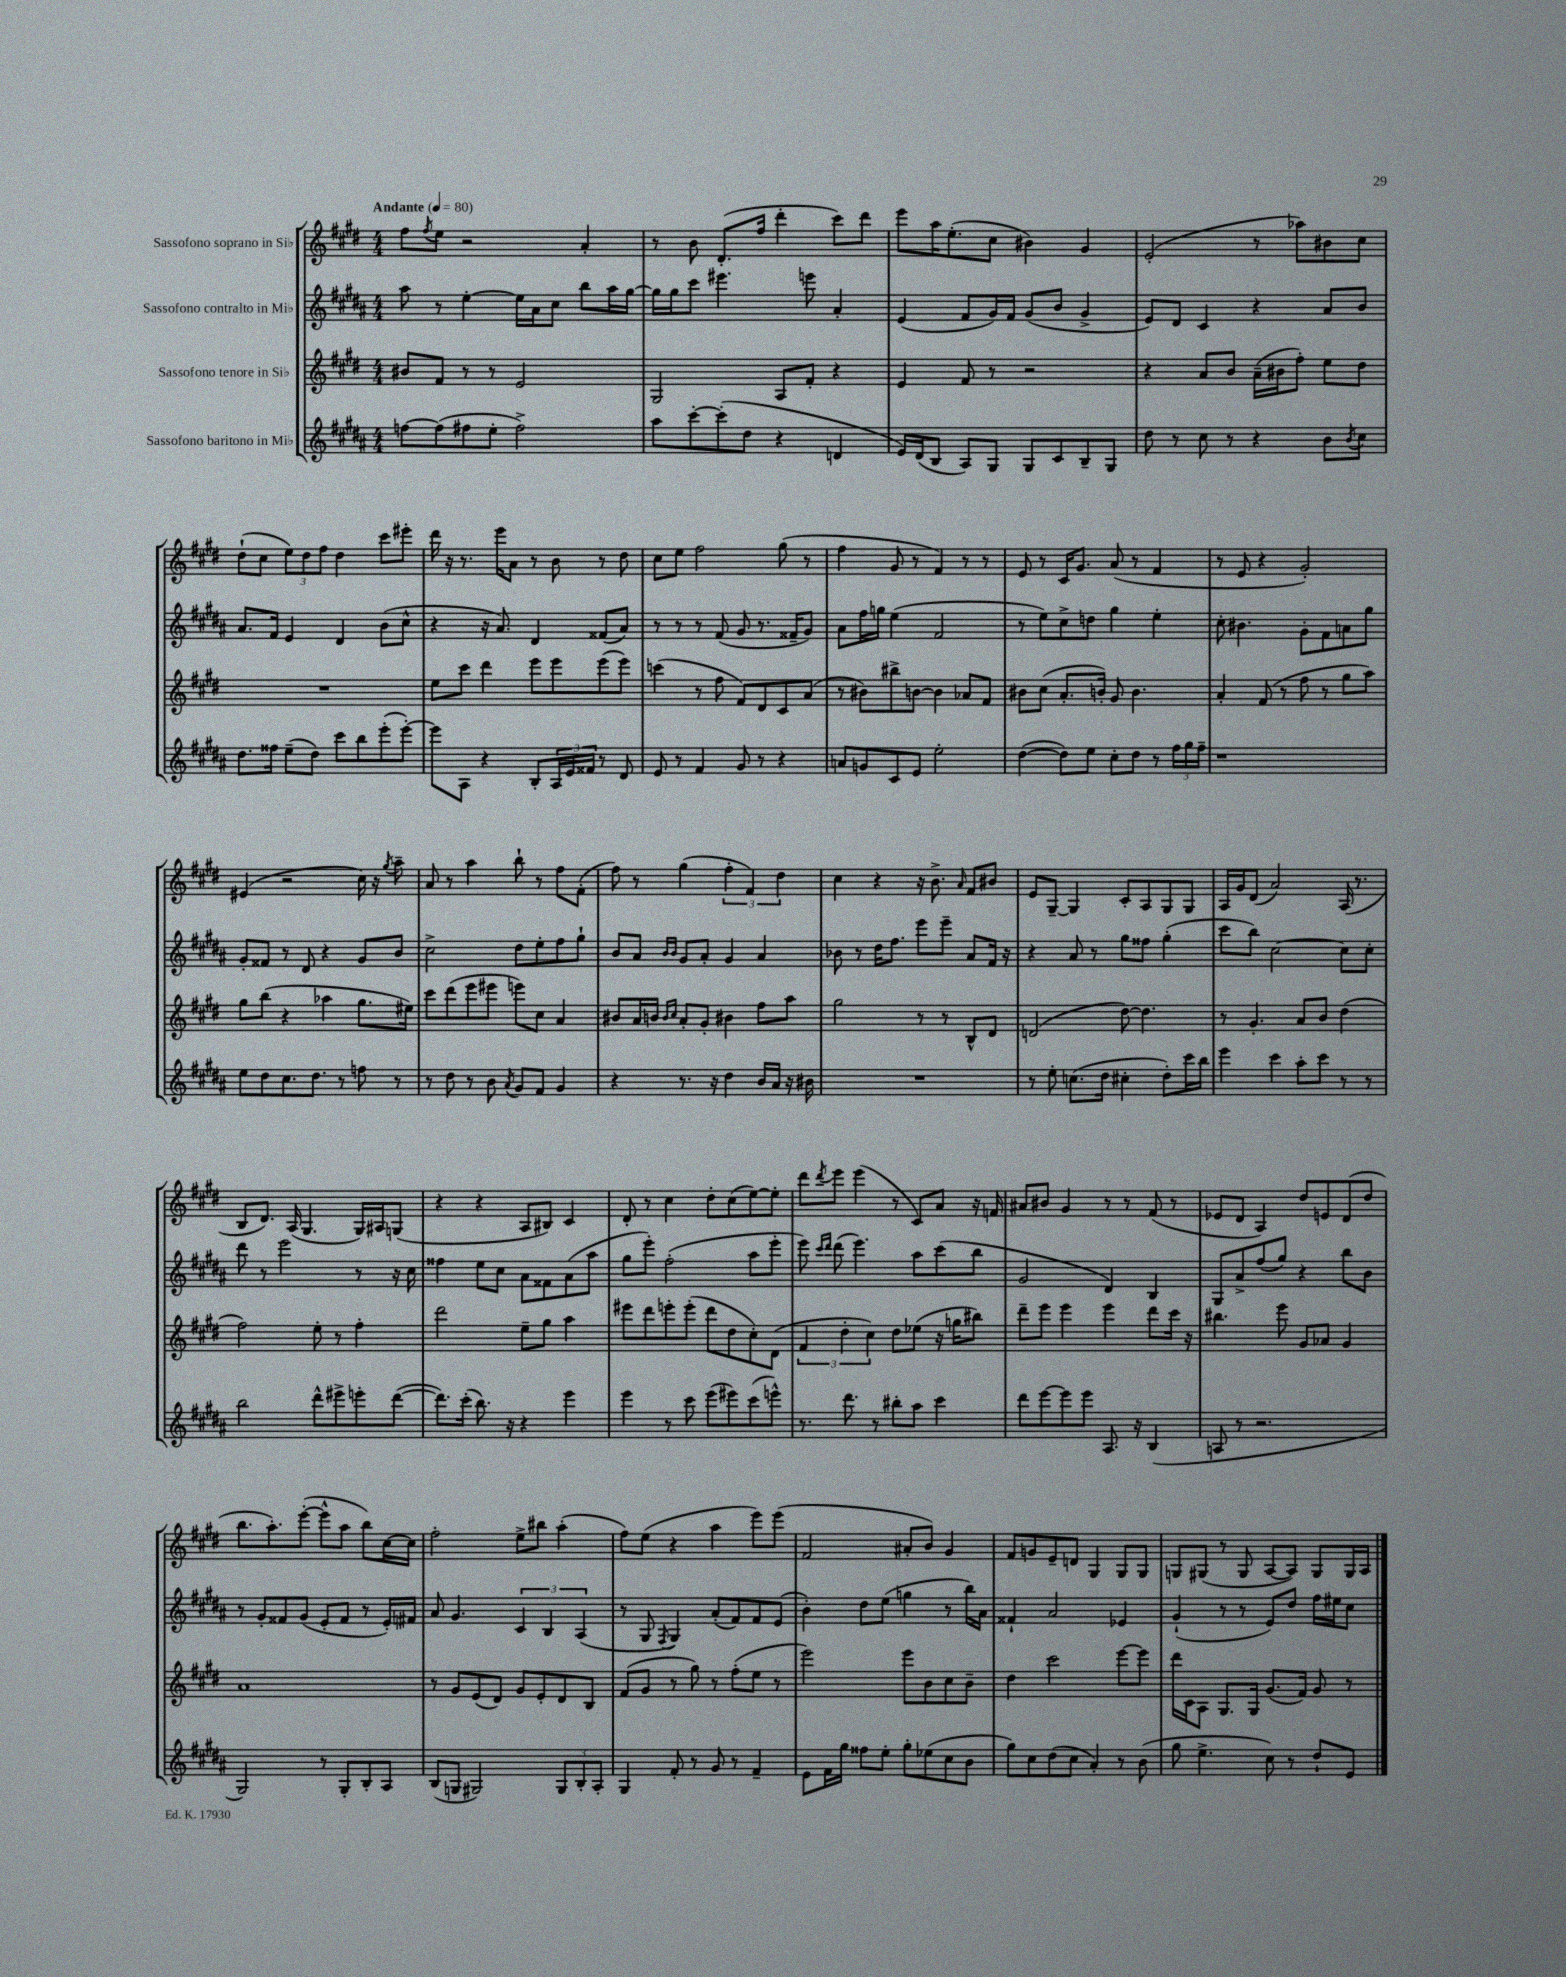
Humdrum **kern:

**kern	**kern	**kern	**kern
*part4	*part3	*part2	*part1
*staff4	*staff3	*staff2	*staff1
*I"Sassofono baritono in Mi♭	*I"Sassofono tenore in Si♭	*I"Sassofono contralto in Mi♭	*I"Sassofono soprano in Si♭
*clefG2	*clefG2	*clefG2	*clefG2
*k[f#c#g#d#a#]	*k[f#c#g#d#]	*k[f#c#g#d#a#]	*k[f#c#g#d#]
*M4/4	*M4/4	*M4/4	*M4/4
*MM80	*MM80	*MM80	*MM80
=1	=1	=1	=1
!	!	!	!LO:TX:a:B:t=Andante
[8ffn\L	8b#X/L	8aa#\	8ff#\L
.	.	.	8qff#/
(8ff\]	8f#/J	8r	8ee\J
8ff#X\	8r	[4ee'\	2r
8ee'\J	8r	.	.
2ff#^\)	2e/	16ee\LL]	.
.	.	16a#\J	.
.	.	8cc#\J	.
.	.	8bb\L	4a'/
.	.	16aa#\L	.
.	.	[16gg#\JJ	.
=2	=2	=2	=2
8aa#\L	2G#/	16gg#\LL]	8r
.	.	16gg#\J	.
[8ccc#'\	.	8ccc#\J	8b\
(8ccc#'\]	.	4.eee#X\	(8.d#'/L
8dd#\J	.	.	.
.	.	.	16ff#/Jk
4r	8A/L	.	4ddd#'\
.	8f#'/J	8eeen\	.
4dn/	4r	4a#'/	8ccc#\L)
.	.	.	8ddd#\J
=3	=3	=3	=3
16e/LL)	4e/	(4e/	8eee\L
(16d#/J	.	.	.
8B/J	.	.	16aa\K
.	.	.	(8.ee'\
8A#/L)	8f#/	8f#/L	.
8G#/J	8r	16g#/L)	8cc#\J
.	.	16f#/JJ	.
8G#/L	2r	(8g#/L	4b#X\)
8c#/	.	8b/J	.
8B~/	.	4g#^/	4g#/
8G#/J	.	.	.
=4	=4	=4	=4
8dd#\	4r	8e/L)	(2e'/
8r	.	8d#/J	.
8cc#\	8a/L	4c#/	.
8r	8b/J	.	.
4r	(16a~\LL	4r	8r
.	16b#X\J	.	.
.	8ff#'\J)	.	8aa-X\L)
8b\L	8ee\L	8a#/L	8b#X\
8qb/	.	.	.
8cc#\J	8dd#\J	8b/J	8cc#\J
!!LO:LB:g=z
=5	=5	=5	=5
8.dd#\L	1r	8.a#/L	(8dd#`\L
.	.	.	8cc#\J
16ff##X\Jk	.	16f#/Jk	.
(8ee~\L	.	4e/	12ee\L)
.	.	.	12dd#\
8dd#\J)	.	.	.
.	.	.	12ff#\J
8ccc#\L	.	4d#/	4dd#\
8bb\	.	.	.
(8eee'\	.	(8b\L	8ccc#\L
[8eee'\J)	.	8cc#^^\J	8eee#X'\J
=6	=6	=6	=6
8eee\L]	8ee\L	4r	16ddd#\
.	.	.	16r
8A#\J	8ccc#\J	.	8.r
4r	4ddd#\	16r	.
.	.	8.a#/)	16eee\KL
.	.	.	8a\J
8B'/L	8eee\L	4d#/	8r
24A#/L	8eee\	.	8b\
24e/	.	.	.
24f##X/JJ	.	.	.
8r	(8eee\	(8f##X/L	8r
8d#/	8eee\J)	8a#/J)	8dd#\
=7	=7	=7	=7
8e/	(4cccn\	8r	8cc#\L
8r	.	8r	8ee\J
4f#/	8r	8r	2ff#\
.	8ff#\	(8f#/	.
8g#/	8f#/L)	8g#/	.
8r	8d#/	8.r	.
4r	8c#/	.	(8gg#\
.	.	16f##X~/KL	.
.	(8a/J	8g#/J)	8r
=8	=8	=8	=8
8an/L	8r	8a#\L	4ff#\
8gn/	8b#X\L)	16ff#\L	.
.	.	16ggn\JJ	.
8c#/	8bb#X^\	(4ee\	8g#/
8e/J	[8bn\J	.	8r
2ee'\	4b\]	2f#/	4f#/)
.	8a-X/L	.	8r
.	8f#/J	.	8r
=9	=9	=9	=9
([4dd#\	8b#X\L	8r	8e/
.	(8cc#\J	8ee\L)	8r
8dd#\L])	8.a'/L	8cc#^\	16c#/KL
.	.	.	8.g#/J
8ee\J	.	8ddn\J	.
.	16bn'/Jk)	.	.
8cc#'\L	8g#/	4gg#\	(8a/
8dd#\J	4.b\	.	8r
8r	.	4ee'\	4f#/
24ff#\LL	.	.	.
24gg#\	.	.	.
24ff#~\JJ	.	.	.
=10	=10	=10	=10
1r	4a'/	8cc#'\	8r
.	.	4.b#X\	8e/
.	(8f#/	.	4r
.	8r	.	.
.	8ff#\	8g#'\L	2g#'/)
.	8r	8f#\	.
.	8gg#\L	8an\	.
.	8aa\J)	8gg#\J	.
!!LO:LB:g=z
=11	=11	=11	=11
8ee\L	8gg#\L	8g#'/L	(4e#X/
8dd#\	(8bb\J	8f##X/J	.
8.cc#\	4r	8r	2r
.	.	8d#/	.
8.dd#\J	.	.	.
.	4aa-X\	4r	.
8r	.	.	.
8ffn\	8.gg#\L	8g#/L	16cc#\)
.	.	.	16r
.	.	.	8qgg#/
8r	.	8b/J	8aa~\
.	16ee#X\Jk)	.	.
=12	=12	=12	=12
8r	8ccc#\L	2cc#^\	8a/
8dd#\	(8ddd#\	.	8r
8r	8eee\	.	4aa\
8b\	8eee#X\J	.	.
8qa#/	.	.	.
8g#/L	8eeen\L)	8dd#\L	8bb`\
8f#/J	8cc#\J	8ee'\	8r
4g#/	4a/	8ff#\	8ff#\L
.	.	8gg#`\J	(8f#'\J
=13	=13	=13	=13
4r	8b#X/L	8b/L	8ff#\)
.	16a/L	8a#/J	8r
.	16bn/JJ	.	.
.	16qqb/LL	16qqb/LL	.
.	16qqcc#/JJ	16qqb/JJ	.
8.r	8a'/L	8g#/L	(4gg#\
.	8g#'/J	8a#'/J	.
16r	.	.	.
4dd#\	4b#X\	4g#/	6ff#'\
.	.	.	6f#/)
16b/LL	8ff#\L	4a#/	.
16a#/JJ	.	.	.
.	.	.	6dd#\
16r	8aa\J	.	.
16b#X\	.	.	.
=14	=14	=14	=14
1r	2gg#\	8b-X\	4cc#\
.	.	8r	.
.	.	16dd#\KL	4r
.	.	8.ff#\J	.
.	8r	8eee\L	16r
.	.	.	8.b^\
.	8r	8eee~\J	.
.	.	.	16qqa/
.	8B^^/L	8a#/L	8f#/L
.	8d#/J	16f#/Jk	8b#X/J
.	.	16r	.
=15	=15	=15	=15
8r	(2dn/	4r	8e/L
8ee'\	.	.	[8G#~/J
(8.ccn\L	.	8a#/	4G#/]
.	.	8r	.
16dd#\Jk	.	.	.
4cc#X'\	[8dd#\)	8gg#\L	8c#'/L
.	4.dd#\]	8ff##X\J	8A/
8dd#'\L)	.	(4gg#'\	8G#/
16ccc#\L	.	.	8G#/J
16bb\JJ	.	.	.
=16	=16	=16	=16
4eee\	8r	8ccc#\L	16A/LL
.	.	.	16g#/J
.	4.g#'/	8bb\J)	(8d#/J
4ccc#\	.	[2cc#\	2a/)
8aa#'\L	8a/L	.	.
8ccc#\J	8b/J	.	.
8r	(4dd#\	8cc#\L]	(16A/
.	.	.	8.r
8r	.	8cc#'\J	.
!!LO:LB:g=z
=17	=17	=17	=17
2bb\	2ff#\)	8ddd#\	8B/L
.	.	8r	8.d#/J)
.	.	2eee\	.
.	.	.	(16A/
.	.	.	4.G#/
8ddd#^^\L	8ee'\	.	.
8eee#X^\	8r	.	.
8eeen'\	4ff#'\	8r	16G#/LL)
.	.	.	16A#X/J
([8ddd#\J	.	16r	(8Gn/J
.	.	16cc#\	.
=18	=18	=18	=18
8.ddd#\L])	2ddd#\	4ff##X\	4r
(16ccc#'\Jk	.	.	.
8.bb\)	.	8ee\L	4r
.	.	8cc#\J	.
16r	.	.	.
4r	8ee~\L	8a#\L	8A/L
.	8gg#\J	8f##X\	8B#X/J)
4eee\	4aa\	(8a#\	4c#/
.	.	8aa#\J	.
=19	=19	=19	=19
4eee\	8eee#X\L	8gg#\L	8d#'/
.	8ddd#\	8eee'\J)	8r
8r	8eeen'\	(2ff#'\	4cc#\
8ccc#\	(8eee'\J	.	.
(8eee\L	8ddd#\L	.	8dd#'\L
8eee#X\)	8dd#\	.	(8cc#\
(8ccc#\	8cc#'\)	8aa#\L	[8ee\)
8eeen^^\J)	(8d#\J	8eee'\J	8ee'\J]
=20	=20	=20	=20
8.r	6f#/	8eee\)	8ddd#\L
.	.	16qqccc#/LL	.
.	.	16qqddd#/JJ	8qddd#/
.	.	(8ddd#\	8eee\J
.	6dd#'\	.	.
8.ddd#\	.	.	.
.	.	4.eee\)	(4eee\
.	6cc#\)	.	.
8r	.	.	.
8bb#X'\L	8dd#\L	.	8r
8aa#\J	(8ee-X\J	8aa#\L	8c#/L)
4ccc#\	16r	(8ccc#\	8a/J
.	16ggn\KL	.	.
.	8bb#X\J)	8bb\J	16r
.	.	.	16fn/
=21	=21	=21	=21
8ddd#\L	8ddd#~\L	2g#/	8a#X/L
[8eee\	8eee\J	.	8b#X/J
8eee\]	4eee\	.	4g#/
8eee\J	.	.	.
8.A#/	4eee\	4d#/)	8r
.	.	.	8r
16r	.	.	.
(4B/	8ddd#\L	4B/	(8f#/
.	16ccc#\Jk	.	8r
.	16r	.	.
=22	=22	=22	=22
8An/	4.bb#X\	8G#/L	8e-X/L
8r	.	8a#^/	8d#/J
2.r	.	(8ff#/	4A/)
.	8eee\	8gg#/J)	.
.	8g#/L	4r	8dd#/L
.	8a-X/J	.	8en/
.	4g#/	8bb\L	(8d#/
.	.	8b\J	8dd#/J
!!LO:LB:g=z
=23	=23	=23	=23
2G#/)	1a	8r	8.bb\L
.	.	8g#'/L	.
.	.	.	8.aa'\)
.	.	8f##X/	.
.	.	(8g#/J	([8eee'\J
8r	.	8e'/L	8eee^^\L]
8G#'/L	.	8f##/J	8aa\J
8B'/	.	8r	8bb\L)
8A#/J	.	16e'/LL)	[16cc#\L
.	.	16f#X/JJ	16cc#\JJ]
=24	=24	=24	=24
(8B/L	8r	8a#/	2ff#'\
8Gn/J	8g#/L	4.g#/	.
2G#X/)	(8e/	.	.
.	8d#/J)	.	.
.	8g#/L	6c#/	8ee^\L
.	8e'/	.	8bb#X\J
.	.	6B/	.
12G#/L	8d#/	.	(4aa'\
12B'/	.	(6A#/	.
.	8B/J	.	.
12A#'/J	.	.	.
=25	=25	=25	=25
4G#/	(8f#/L	8r	8ff#\L)
.	8g#/J	8G#/	(8ee\J
.	.	8qF#/	.
8f#'/	8r	4G#/)	4r
8r	8gg#\)	.	.
8g#/	8r	(8a#'/L	4aa\
8r	(8ff#'\L	8f#/)	.
4f#~/	8ee\J	8f#/	8eee\L)
.	8r	(8e/J	(8eee\J
=26	=26	=26	=26
8e\L	2eee\)	4b'\)	2f#/
16f#\L	.	.	.
16gg#\JJ	.	.	.
8ff##X\L	.	8dd#\L	.
8ee'\J	.	(8ee\J	.
8gg#'\L	8eee\L	4ggn\	8a#X'/L
(8ee-X\	8b\	.	8b/J)
8cc#\	8cc#\	8r	4g#/
8b\J	8b~\J	16bb\LL)	.
.	.	16a#\JJ	.
=27	=27	=27	=27
8gg#\L)	4dd#\	4f##X`/	8f#/L
8cc#\	.	.	8gn/
(8dd#\	2ccc#\	2a#/	8e~/
8cc#\J	.	.	8dn/J
4a#'/)	.	.	4G#/
8r	[8eee\L	4e-X/	8G#/L
(8b\	8eee\J]	.	8G#/J
=28	=28	=28	=28
8gg#\	16ddd#\LL	(4g#`/	8Gn/L
.	16c#\J	.	.
4.ee^\	8A\J	.	(8G#X/J
.	8.G#/L	8r	8r
.	.	8r	8G#/
.	16G#/Jk	.	.
8cc#\)	(8.g#/L	8e/L)	[8A/L
8r	.	8dd#/J	8A/J])
.	16f#/Jk)	.	.
8dd#`/L	8g#/	16ff#\LL	8G#/L
.	.	16ee#X\J	.
8e/J	8r	8cc#\J	16G#/L
.	.	.	16A/JJ
==	==	==	==
*-	*-	*-	*-
